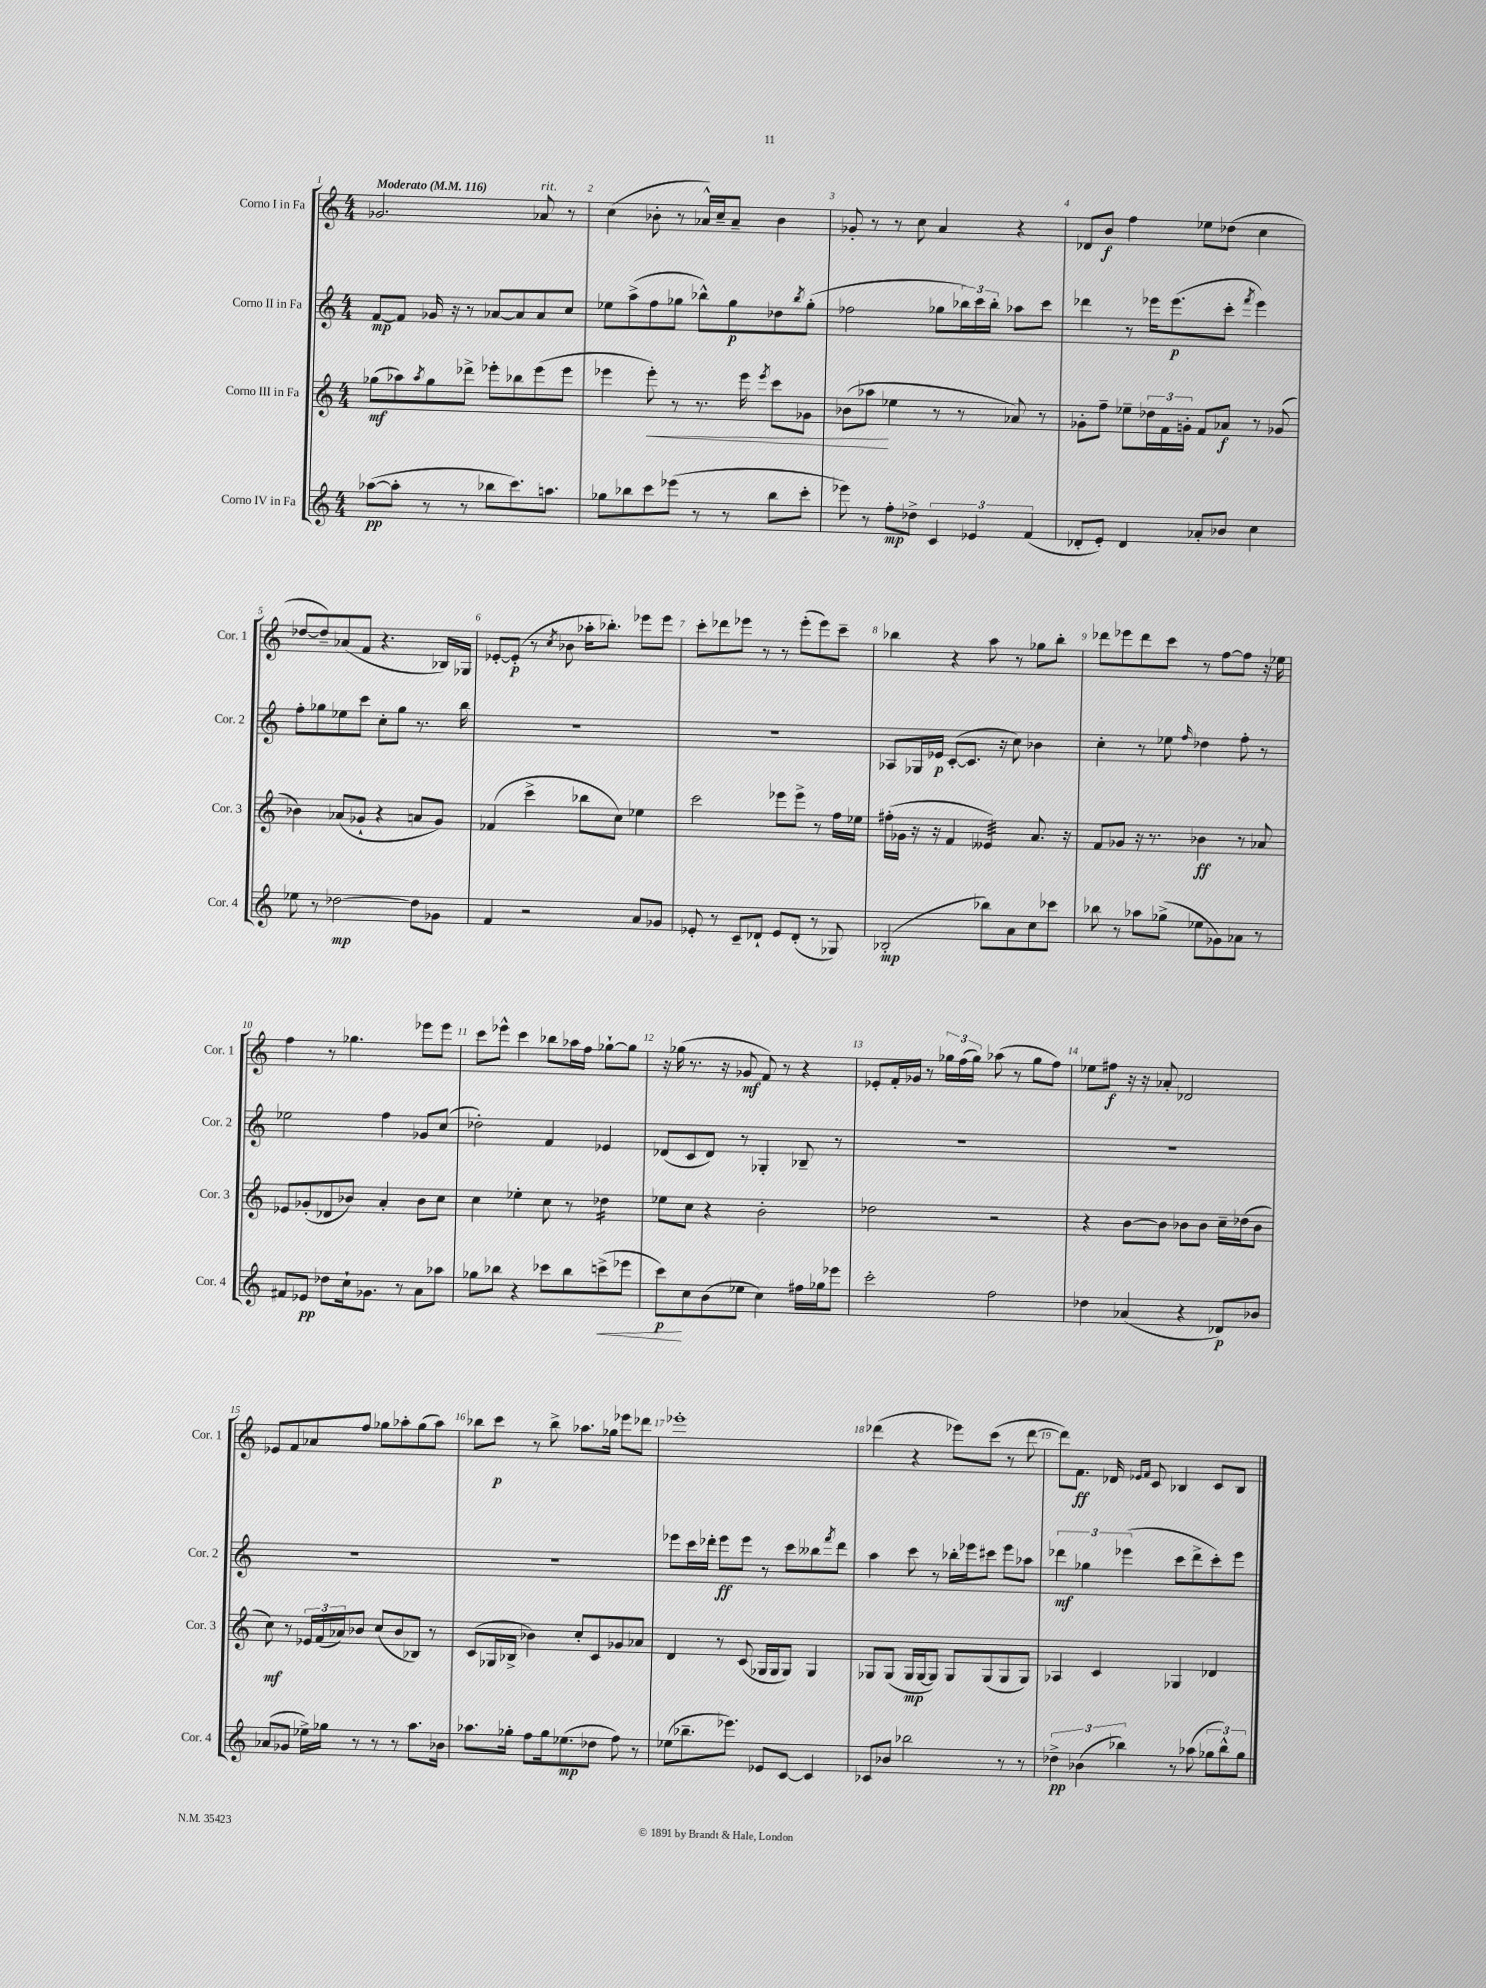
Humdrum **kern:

**kern	**kern	**kern	**kern
*staff4	*staff3	*staff2	*staff1
*clefG2	*clefG2	*clefG2	*clefG2
*k[]	*k[]	*k[]	*k[]
*M4/4	*M4/4	*M4/4	*M4/4
*MM116	*MM116	*MM116	*MM116
([8aa-	(8gg-	[8f	2.g-
8aa-']	8aa-)	8f]	.
.	8qaa-	.	.
8r	8gg-	16g-	.
.	.	16r	.
8r	8ddd-^	8r	.
8bb-	8eee-'	[8a-	.
8.ccc)	8bb-	8a-]	.
.	(8eee-	8a-	8a-
8.aa	.	.	.
.	8eee-	8cc	8r
=	=	=	=
8gg-	4eee-	8ee-	(4cc
8bb-	.	(8aa^	.
8ccc	8eee-')	8ff	8b-'
(8eee-	8r	8gg-	8r
8r	8.r	8bb-^^)	16a-^^)
.	.	.	16cc~
8r	.	8gg-	8a-~
.	16eee-	.	.
.	8qeee-	.	.
8bb-	8ccc	8dd-	4b-
.	.	8qbb-	.
8ccc'	8g-	(8gg-'	.
=	=	=	=
8eee-)	(8b-	2ff-	8g-'
8r	8aa-	.	8r
8ff'	4ee-	.	8r
8dd-^	.	.	8cc
6c	8r	8gg-	4a
.	8r	24bb-)	.
6e-	.	24ccc	.
.	.	24bb-'	.
.	8a-)	8aa-	4r
(6f	.	.	.
.	8r	8ccc	.
=	=	=	=
8d-'	8g-'	4ddd-	8d-
8e')	8ff~	.	8b
4d-	8ee-~	8r	4ff
.	24dd-	16eee-	.
.	24f	.	.
.	.	(8.eee-	.
.	24g'	.	.
8a-'	8f	.	8ee-
8b-	8a-	8ccc'	(8dd-
.	.	8qfff	.
4cc	8r	4eee-)	4cc
.	(8g-	.	.
=	=	=	=
8ee-	4b-)	8ff'	[8dd-
8r	.	8gg-	8dd-~])
[2dd-	(8a-	8ee-	(8a-
.	8g-`	8ccc	8f
.	4r	8cc'	4.r
.	.	8gg-	.
8dd-]	8a	8.r	.
8g-	8g-)	.	16B-)
.	.	16bb	16G-
=	=	=	=
4f	(4f-	1r	[8e-'
.	.	.	(8e-']
2r	4ccc^	.	8r
.	.	.	8qcc
.	.	.	8b-
.	8bb-	.	16aa-'
.	.	.	8.bb-')
.	8cc)	.	.
8a	4ee-	.	8eee-
8g-	.	.	8eee-
=	=	=	=
8e-'	2ccc	1r	8ccc'
8r	.	.	8ddd-
8c~	.	.	8eee-
8d-`	.	.	8r
8e-	8eee-	.	8r
(8d-'	8eee-^	.	(8eee-'
8r	8r	.	8eee-)
8G-)	16ff	.	8ccc~
.	16ee-	.	.
=	=	=	=
(2B-'	(16ff#'	8A-	4bb-
.	16g-	.	.
.	16r	16G-	.
.	16r	16e-	.
.	4f	([8c'	4r
.	.	8.c]	.
8bb-)	4e--)	.	8aa
.	.	16r	.
8a	.	8cc)	8r
8cc	8.a	4b-	8gg-
8ccc-	.	.	8bb-'
.	16r	.	.
=	=	=	=
8bb-	8f	4cc'	8ddd-
8r	8g-	.	8eee-
8aa-	16r	8r	8ddd-
.	8.r	.	.
(8gg-^	.	8ee-	8ccc
.	.	16qqff	.
8ee-	4b-	4dd-	8r
8g-)	.	.	[8ff
8a-	8r	8ff'	8ff]
8r	8a-	8r	16r
.	.	.	16ee-
=	=	=	=
8f#	8e-	2ee-	4ff
8e-	(8g-'	.	.
8dd-	8d-	.	8r
16cc`	8b-)	.	4.gg-
8.g-	.	.	.
.	4a'	4ff	.
8r	.	.	.
8a	8b-	8g-	8eee-
8aa-	8cc	(8cc	8eee-
=	=	=	=
8gg-	4cc	2dd-')	8ccc
8bb-	.	.	8eee-^^
4r	4ee-'	.	4ccc
8ccc-	8cc	4f	8bb-
8bb-	8r	.	16aa-
.	.	.	16ff
(8ccc^	4dd-	4e-	[8gg-`
8eee-	.	.	8gg-]
=	=	=	=
8ccc)	8ee-	(8d-	16r
.	.	.	(16gg-
8cc	8cc	8c	8.r
(8b	4r	8d-)	.
.	.	.	16r
8ee-	.	8r	8g-
4cc)	2b'	4G-'	8f)
.	.	.	8r
16ff#	.	8B-~	4r
16gg-	.	.	.
8eee-	.	8r	.
=	=	=	=
2ccc'	2dd-	1r	8e-'
.	.	.	16f'
.	.	.	16g-
.	.	.	8r
.	.	.	24gg-
.	.	.	(24ff
.	.	.	24gg-)
2ff	2r	.	(8aa-
.	.	.	8r
.	.	.	8gg-
.	.	.	8ff)
=	=	=	=
4dd-	4r	1r	8ee-
.	.	.	8ff#
(4a-	[8b	.	16r
.	.	.	16r
.	8b]	.	8a-'
4r	8b-	.	2d-
.	8b-	.	.
8d-)	16cc~	.	.
.	(16dd-	.	.
8b-	8b-	.	.
=	=	=	=
(8a-	8cc)	1r	8e-
8g-	8r	.	8f
16ee-^)	24e-	.	8a-
.	(24f	.	.
16gg-	.	.	.
.	24a-)	.	.
8r	8b-	.	8ff
8r	(8cc	.	8gg-
8r	8b-	.	8aa-'
8.aa	8B-)	.	(8gg-
.	8r	.	8aa-)
16b-	.	.	.
=	=	=	=
8.aa-	(8c	1r	8bb-
.	16G-	.	8ccc
16gg-'	16B-^	.	.
8ff	4b-)	.	8r
16gg-	.	.	8bb-^
(8.ee-	.	.	.
.	8cc'	.	8.aa-
8dd-	8c	.	.
.	.	.	16gg-
8ff)	8g-	.	8eee-
8r	8a-	.	8ddd-
=	=	=	=
(8ee-	4d	8eee-	1eee-'
8.bb-~	.	16ccc	.
.	.	16ddd-'	.
.	8r	8eee-	.
8.eee-)	.	.	.
.	(8c	8eee-	.
8e-	16G-	8r	.
.	16G-	.	.
[8c	8G-)	8ccc	.
4c]	4G-	8bb--	.
.	.	8qfff	.
.	.	8ddd-	.
=	=	=	=
8c-	8G-	4aa	(4ddd-
8b-	(8G-	.	.
2bb-	16G-	8ccc	4r
.	[16G-	.	.
.	8G-])	8r	.
.	8G-	16bb-'	8eee-)
.	.	16eee-	.
.	(8G-	8ccc#	(8ccc
8r	8G-	8eee-	8r
8r	8G-)	8aa-	[8ddd-
=	=	=	=
6dd-^	4A-	6ddd-	8ddd-])
.	.	.	8.f
(6b-	.	6gg-	.
.	4c	.	.
.	.	.	16d-
6bb-)	.	(6eee-	.
.	.	.	16qqe-
.	.	.	16qqf
.	.	.	8c
8r	4G-	8ccc	4B-
(8aa-	.	8ddd-^	.
12gg-	4d-	8ccc')	8c
12bb-^^)	.	.	.
.	.	8eee-	8B-
12gg-	.	.	.
==	==	==	==
*-	*-	*-	*-
